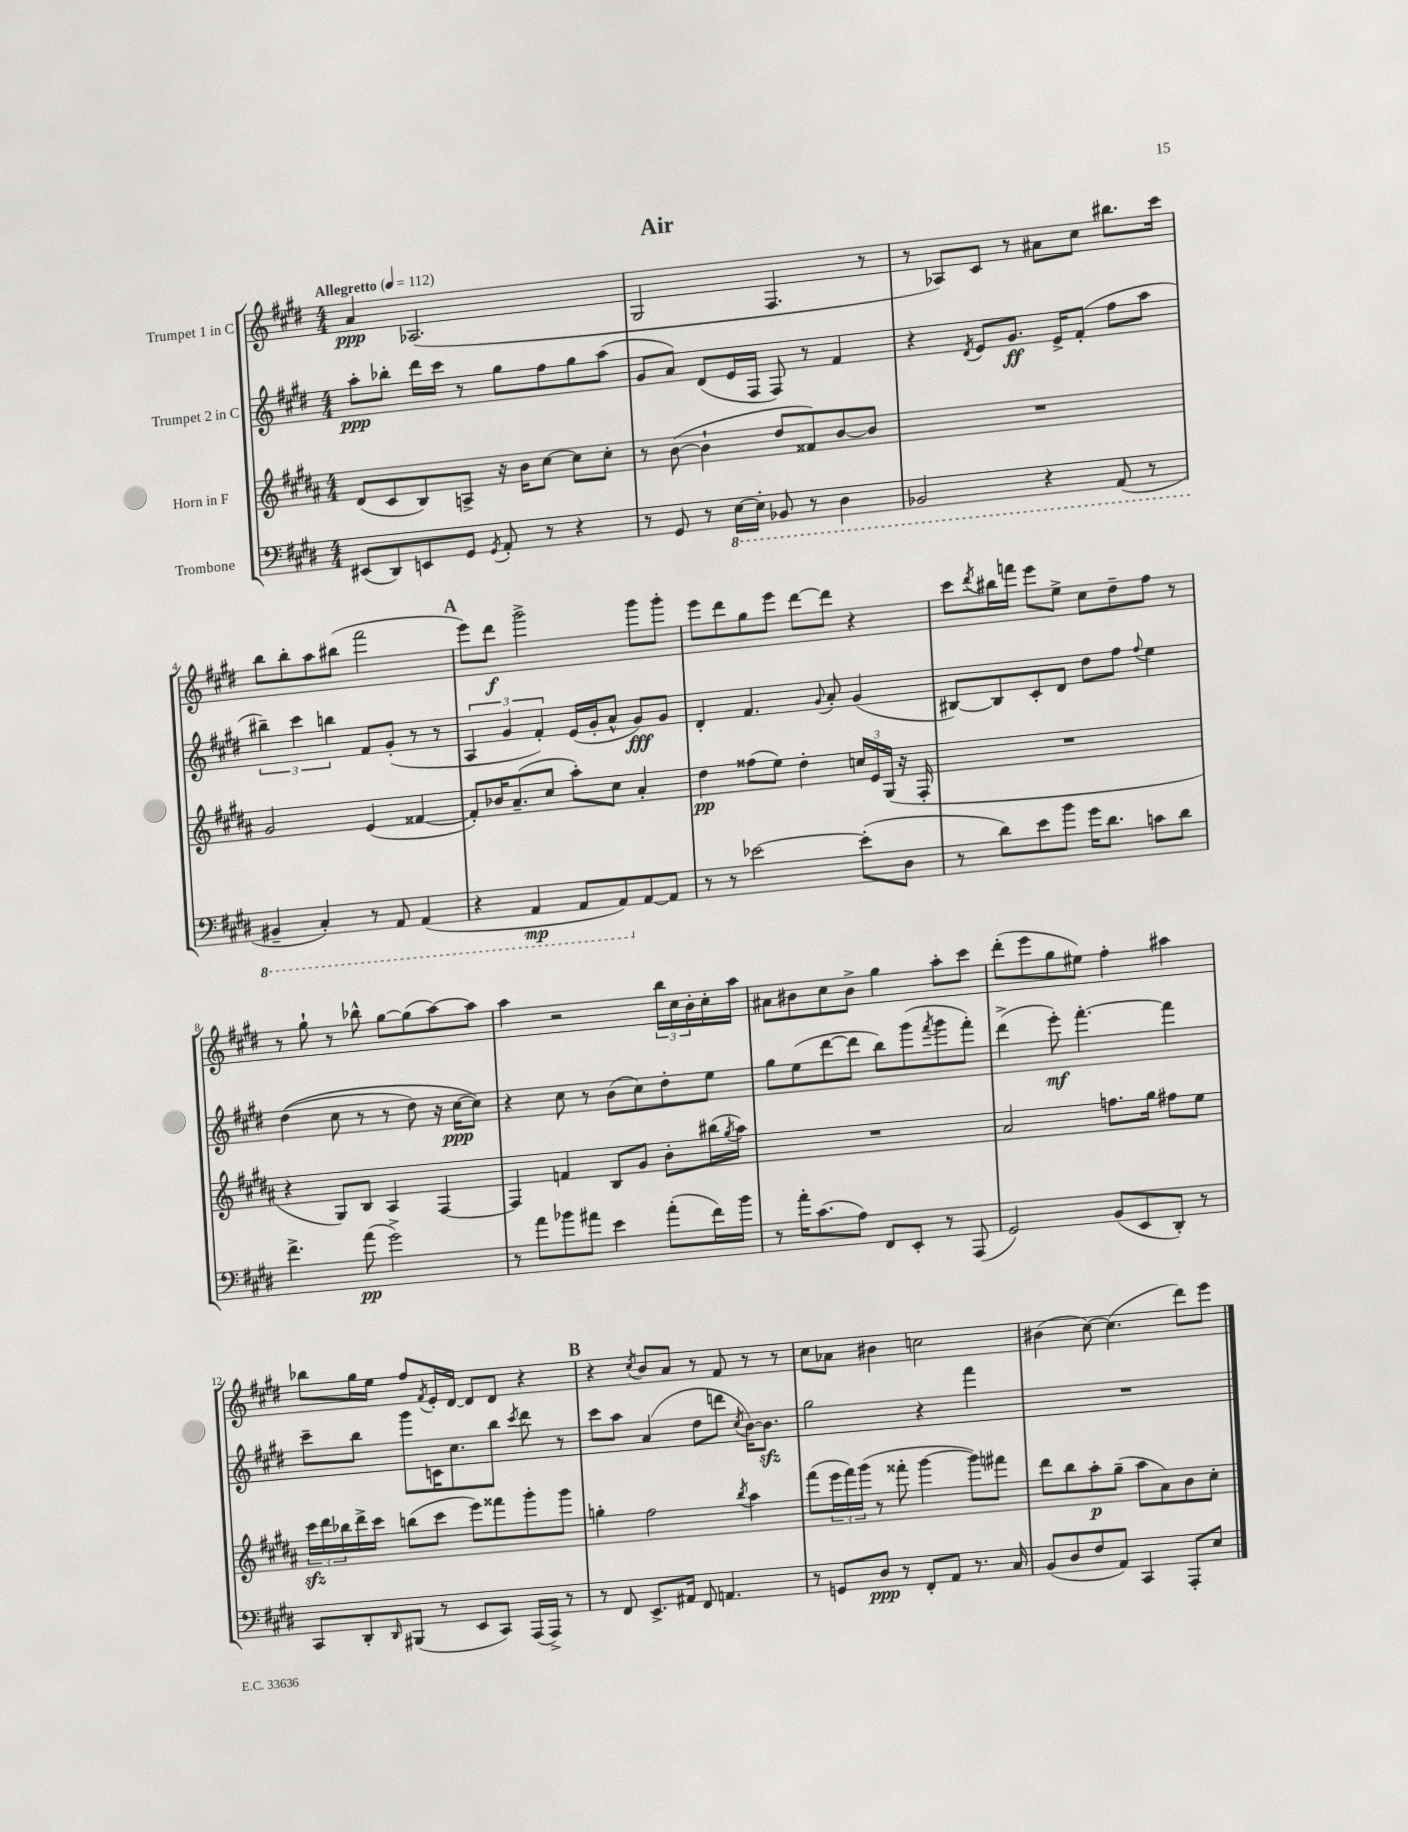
\header { title = "Air" }
<<
\new StaffGroup <<
\new Staff = "s0" \with { instrumentName = "Trumpet 1 in C" } {
    \clef treble \key e \major \numericTimeSignature \time 4/4 \tempo "Allegretto" 4 = 112
    a'4\ppp aes2.( |
    gis2 fis4. r8 |
    r8 aes8) cis'8 r8 ais'8 cis''8 bis''8. cis'''16 |
    b''8 b''8-. a''8 bis''8( fis'''2 |
    \mark \markup { \bold "A" } e'''8) dis'''8\f gis'''2-> gis'''8 gis'''8-. |
    e'''8 dis'''8 gis''8 e'''8 dis'''8~ dis'''8 r4 |
    cis'''8 \acciaccatura { dis'''8 } bis''16 f'''16 e'''8 e''8-> cis''8 dis''8-- fis''8 r8 |
    r8 gis''8-! r8 bes''8-^ gis''8~ gis''8( a''8~) a''8 |
    a''4 r2 \tuplet 3/2 { b''16 cis''16 b'16-. } cis''16-. a''16 |
    ais'8 bis'8 cis''8 bis'8-> gis''4 a''8-. cis'''8 |
    dis'''8-.( e'''8 gis''8 eis''8) fis''4-. ais''4 |
    bes''8 gis''16 e''16 fis''8 \acciaccatura { fis'8 } e'16-. dis'16~ dis'8 dis'8 r4 |
    \mark \markup { \bold "B" } r4 \acciaccatura { cis''8 } b'8 a'8 r8 fis'8 r8 r8 |
    cis''8 aes'8 bis'4 c''2 |
    bis'4( cis''8~) cis''4.( dis'''8) e'''8 \bar "|." |
}
\new Staff = "s1" \with { instrumentName = "Trumpet 2 in C" } {
    \clef treble \key e \major \numericTimeSignature \time 4/4
    a''8-.\ppp bes''8-. dis'''16 cis'''16 r8 gis''8 fis''8 gis''8 a''8( |
    gis'8 a'8) dis'8( e'16 fis16 fis8) r8 fis'4 |
    r4 \acciaccatura { dis'8 } e'8 gis'8.\ff e'16-> fis'8-.( fis''8 a''8 |
    \tuplet 3/2 { bis''4--) cis'''4 b''4 } fis'8 gis'8-.( r8 r8 |
    \mark \markup { \bold "A" } \tuplet 3/2 { a4 gis'4 fis'4-.) } e'16( gis'16-. a'8-^ gis'8\fff) gis'8 |
    dis'4-. fis'4. \appoggiatura { gis'8 } a'8-. gis'4( |
    bis8~) bis8 cis'8-. dis'8 dis''8 fis''8 \appoggiatura { fis''8 } e''4 |
    dis''4(\( cis''8 r8 r8 dis''8) r16 cis''16~\ppp cis''8\) |
    r4 cis''8 r8 b'8( cis''8) dis''8-. e''8 |
    gis''8 e''8( dis'''8~ dis'''8 b''8) gis'''8( \acciaccatura { fis'''8 } gis'''8 fis'''8-.) |
    dis'''4->( e'''8-.\mf) fis'''4.~-. fis'''4 |
    cis'''8-- b''8 gis'''8 c'16 cis''8. b''8 \acciaccatura { cis'''8 } dis'''8 r8 |
    \mark \markup { \bold "B" } cis'''8 a''8 a'4( dis''8 d'''8 \acciaccatura { cis''8 } b'16~) b'8.\sfz |
    gis''2 r4 fis'''4 |
    R1 \bar "|." |
}
\new Staff = "s2" \with { instrumentName = "Horn in F" } {
    \clef treble \key b \major \numericTimeSignature \time 4/4
    dis'8( cis'8 b8) a8-> r16 b'16 cis''8~ cis''8 cis''8-. |
    r8 b'8~( b'4-! dis''8 fisis'8) b'8~ b'8 |
    R1 |
    gis'2 e'4( fisis'4~ |
    \mark \markup { \bold "A" } fisis'8-.) bes'16 ais'8.--( cis''8 ais''8-.) cis''8 ais'4-. |
    dis''4\pp fisis''8( e''8) dis''4-. \tuplet 3/2 { c''16 e'16 gis16( } r16 fis16-. |
    R1 |
    r4 gis8) b8 ais4 fis4~ |
    fis4 f'4 b8 gis'8 b'8-. bis''16( \acciaccatura { gis''8 } ais''16) |
    R1 |
    ais'2 f''8. gis''16 fis''8 e''8 |
    \tuplet 3/2 { cis'''16\sfz dis'''16 bes''16 } dis'''16-> cis'''16 b''8( cis'''8 e'''8) fisis'''8 gis'''8-. gis'''8 |
    \mark \markup { \bold "B" } g''4-. fis''2 \acciaccatura { b''8 } ais''4 |
    fis'''8( \tuplet 3/2 { e'''16 fis'''16) gis'''16( } r8 fisis'''8-. gis'''4~ gis'''8) fis'''8 |
    dis'''8 b''8 ais''8-.\p gis''8--( ais''8 ais'8) b'8 cis''8-. \bar "|." |
}
\new Staff = "s3" \with { instrumentName = "Trombone" } {
    \clef bass \key e \major \numericTimeSignature \time 4/4
    eis,8( dis,8) e,8 gis,8 \acciaccatura { gis,8 } a,8-. r8 r4 |
    r8 gis,8 r8 \ottava #-1 e,16~ e,16-. bes,,8 r8 dis,4 |
    bes,,2 r4 a,,8( r8 |
    bis,,4-- cis,4-.) r8 a,,8 a,,4( |
    \mark \markup { \bold "A" } r4 a,,4\mp a,,8 a,,8) \ottava #0 a,8~ a,8 |
    r8 r8 ees'2~ ees'8-.( dis8 |
    r8 dis'8) e'8 b'8 gis'16 dis'8. c'8 dis'8 |
    fis'4.-> a'8\pp( gis'2->) |
    r8 a'8 bes'8 ais'8 e'4 ais'8-.( fis'16) bes'16 |
    r8 a'16-. cis'8.( a8) fis,8 e,8-. r8 a,,8( |
    gis,2) b,8( e,8 dis,8-.) r8 |
    cis,8 dis,8-. \grace { dis,16 } bis,,8( r8 e,8 cis,8) a,,16( a,,16->) r8 |
    \mark \markup { \bold "B" } r8 fis,8 e,8.-> ais,16 fis,8 a,4. |
    r8 g,8 dis8\ppp r8 fis,8-. a,8 r8. cis16 |
    b,8( dis8 fis8 a,8) cis,4 a,,8-. e8 \bar "|." |
}
>>
>>
